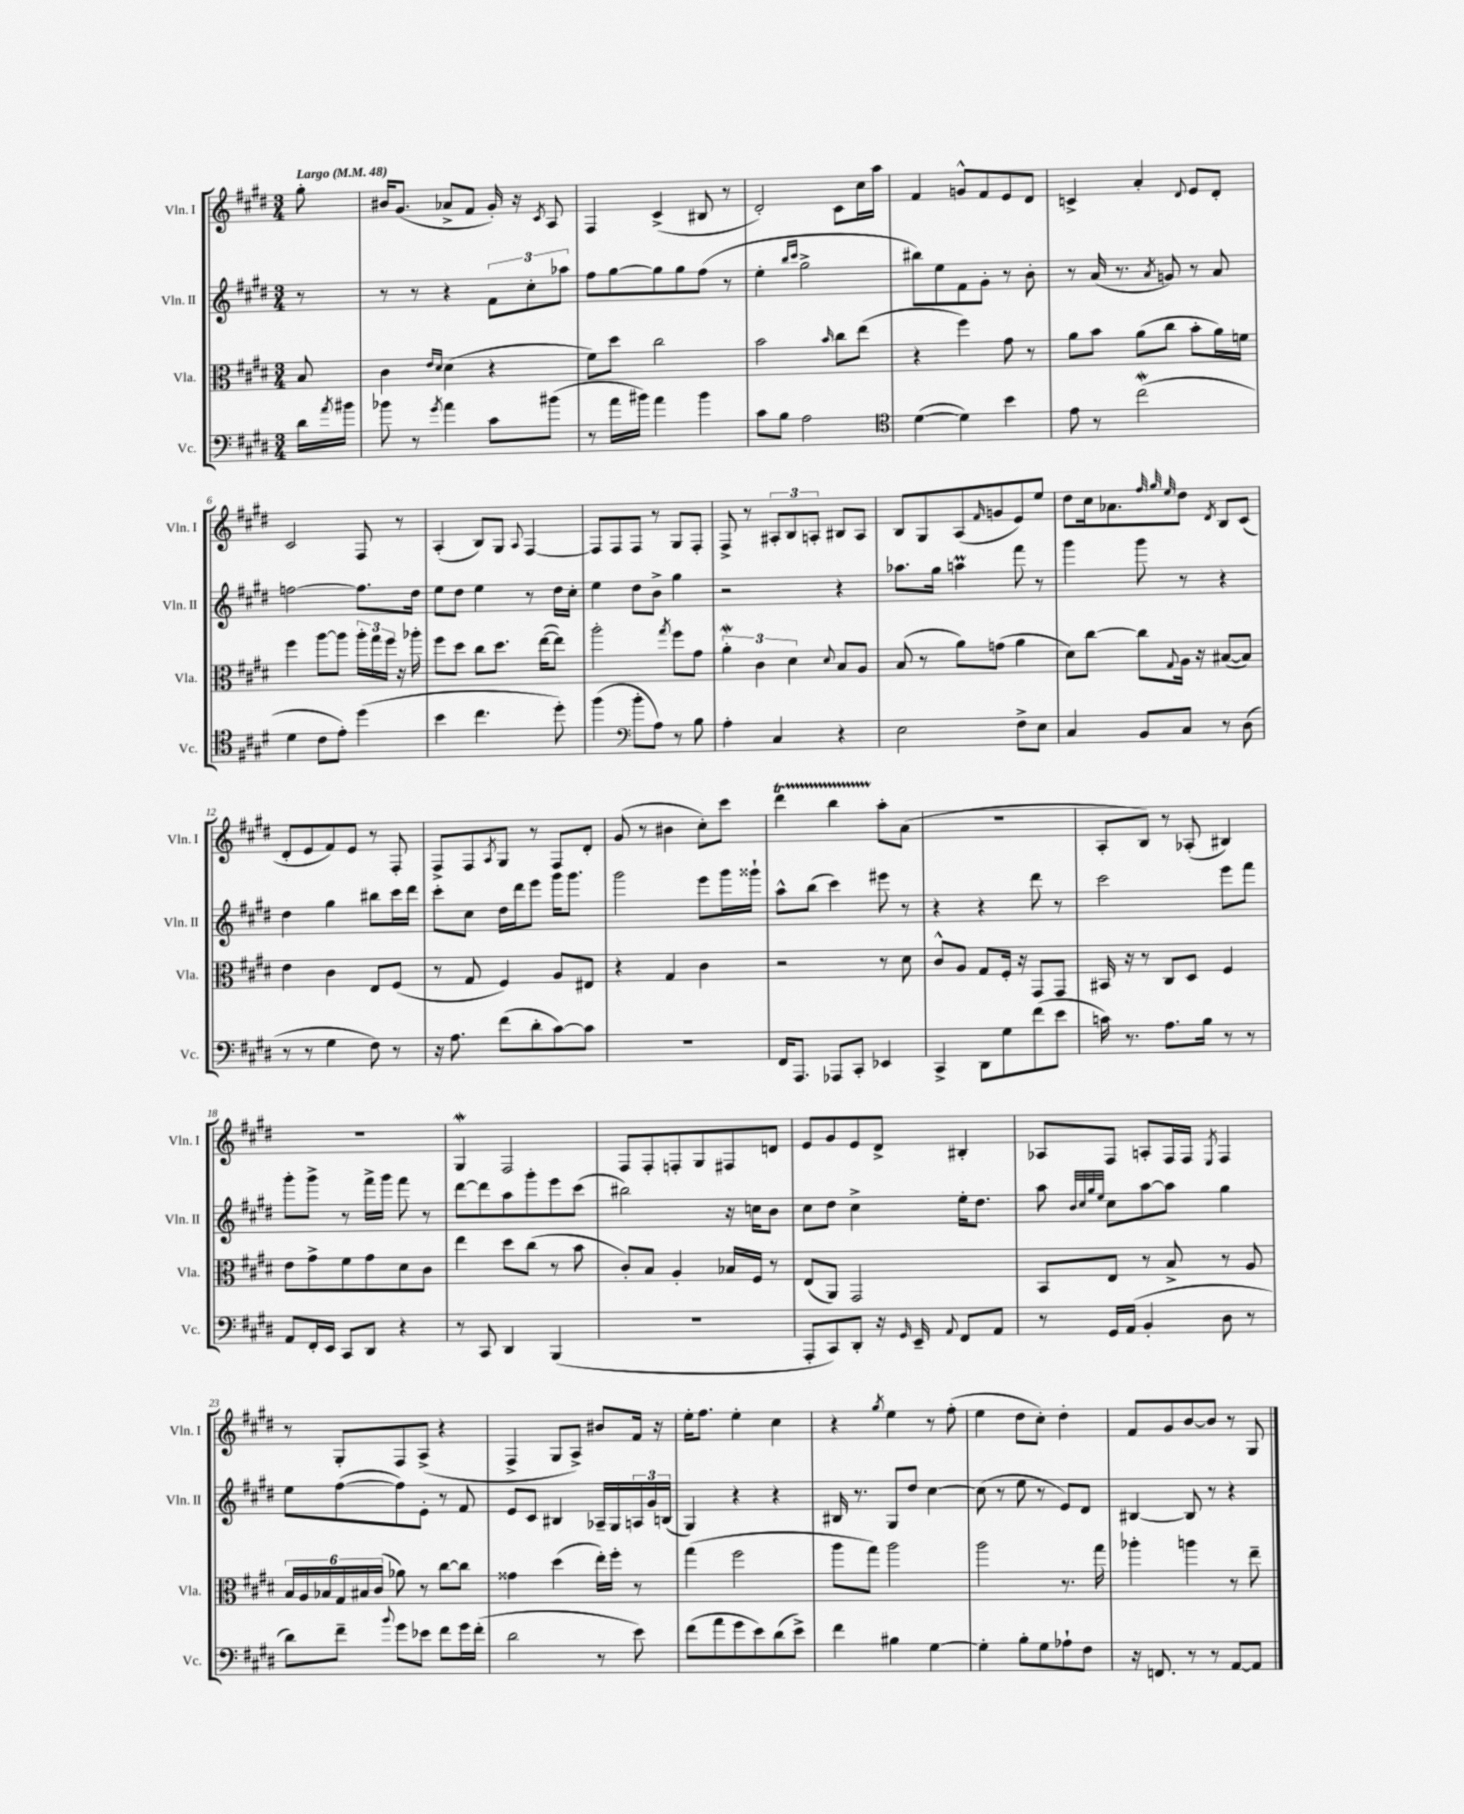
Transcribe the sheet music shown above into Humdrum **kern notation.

**kern	**kern	**kern	**kern
*part4	*part3	*part2	*part1
*staff4	*staff3	*staff2	*staff1
*I"Vc.	*I"Vla.	*I"Vln. II	*I"Vln. I
*I'Vc.	*I'Vla.	*I'Vln. II	*I'Vln. I
*clefF4	*clefC3	*clefG2	*clefG2
*k[f#c#g#d#]	*k[f#c#g#d#]	*k[f#c#g#d#]	*k[f#c#g#d#]
*M3/4	*M3/4	*M3/4	*M3/4
*MM48	*MM48	*MM48	*MM48
=	=	=	=
!	!	!	!LO:TX:a:B:t=Largo
16d#\LL	8B/	8r	8gg#'\
8qa/	.	.	.
16b#X\JJ	.	.	.
=1	=1	=1	=1
8b-X\	4c#\	8r	16b#X/KL
.	.	.	(8.g#/J
8r	.	8r	.
.	16qqe/LL	.	.
8qg#/	16qqd#/JJ	.	.
4a\	(4d#\	4r	8a-X^/L
.	.	.	8f#/J
8c#\L	4r	12f#\L	16g#'/)
.	.	.	16r
.	.	12cc#'\	.
.	.	.	8qc#/
(8b#X\J	.	.	8A/
.	.	12aa-X\J	.
=2	=2	=2	=2
8r	8f#\L)	8ff#\L	4F#/
16a\LL	8dd#\J	[8gg#\	.
16b#X\JJ)	.	.	.
4a\	2cc#\	8gg#\]	(4c#^/
.	.	8gg#\	.
4b#\	.	(8ff#\J	8B#X/
.	.	8r	8r
=3	=3	=3	=3
8c#\L	2b\	4ee'\	2d#'/)
8B\J	.	.	.
.	.	16qqbb/LL	.
.	.	16qqccc#/JJ	.
2A\	.	2gg#^\	.
.	16qqb/	.	.
.	8cc#\L	.	8c#\L
.	(8ee\J	.	16cc#\L
.	.	.	16aa\JJ
=4	=4	=4	=4
*clefC4	*	*	*
([4d#\	4r	8bb#X\L)	4f#/
.	.	8ee\	.
4d#\])	4ff#\)	8f#\	8gn^^/L
.	.	8g#'\J	8f#/
4b\	8g#\	8r	8e/
.	8r	8b'\	8d#/J
=5	=5	=5	=5
8e\	8a\L	8r	4cn^/
8r	8b\J	(16a/	.
.	.	8.r	.
(2cc#W\	(8a\L	.	4a'/
.	.	8qa/	.
.	8cc#\J	8gn/)	.
.	.	.	8qqd#/
.	8b'\L	8r	8e/L
.	16a\L)	8a/	8d#'/J
.	16fn\JJ	.	.
!!LO:LB:g=z
=6	=6	=6	=6
4d#\	4ff#\	[2ffn\	2c#/
8c#\L	[8aa\L	.	.
8e'\J)	8aa\J]	.	.
(4dd#\	24aa'\LL	8.ff\L]	8F#/
.	24gg#\	.	.
.	24ff#\JJ	.	.
.	16r	.	8r
.	16aa-X'\	16dd#\Jk	.
=7	=7	=7	=7
4b\	8ff#\L	8ee\L	(4A'/
.	8dd#\J	8dd#\J	.
4.cc#\	8cc#\L	4ee\	8B/L)
.	8.dd#\J	.	8G#/J
.	.	.	8qqA/
.	.	8r	[4F#/
.	([16ee\KL	.	.
8dd#'\)	8ee\J])	16dd#\LL	.
.	.	16cc#'\JJ	.
=8	=8	=8	=8
(4ff#\	2aa'\	4ee\	8F#/L]
.	.	.	8F#/
*clefF4	*	*	*
8b'\L	.	8dd#\L	8F#/J
8A\J)	.	8b^\J	8r
.	8qgg#/	.	.
8r	8ff#\L	4gg#\	8G#/L
8B\	8g#\J	.	8F#'/J
=9	=9	=9	=9
4A'\	6aw'\	2r	8F#^/
.	.	.	8r
.	6c#\	.	.
4C#/	.	.	12A#X'/L
.	6d#\	.	12B/
.	.	.	12An'/J
.	8qqd#/	.	.
4r	8B/L	4r	8B#X/L
.	8A/J	.	8A/J
=10	=10	=10	=10
2E\	(8B/	8.aa-X\L	8B/L
.	8r	.	8G#/
.	.	16gg#\Jk	.
.	8a\L)	4aanM\	(8A/
.	.	.	16qqf#/
.	(8gn\J	.	8gn/
8F#^\L	4a\	8fff#\	8e/)
8E\J	.	8r	8ee/J
=11	=11	=11	=11
4C#/	8d#\L)	4ggg#\	8dd#\L
.	[8cc#\J	.	16cc#\k
.	.	.	8.a-X\
8BB/L	8cc#\L]	8ggg#\	.
.	.	.	32qqff#/
.	.	.	32qqgg#/
.	8qqG#/	.	32qqee/
8C#/J	16A\Jk	8r	8dd#\J
.	16r	.	.
.	.	.	8qd#/
8r	([8B#X/L	4r	8B/L
(8D#\	8B#/J])	.	(8c#/J
!!LO:LB:g=z
=12	=12	=12	=12
8r	4e\	4dd#\	8d#'/L
8r	.	.	8e/
4G#\	4c#\	4gg#\	8f#/)
.	.	.	8e/J
8F#\)	8E/L	8bb#X\L	8r
8r	(8F#/J	16ccc#\L	8F#'/
.	.	16ddd#\JJ	.
=13	=13	=13	=13
16r	8r	8ccc#'\L	8F#^/L
8.A\	.	.	.
.	8G#/	8cc#\J	8F#/
.	.	.	8qA/
(8f#\L	4F#/)	16dd#\LL	8G#/J
.	.	16ddd#\J	.
8d#'\	.	8eee\J	8r
[8c#\)	8A/L	16ggg#\KL	8F#/L
.	.	8.ggg#\J	.
8c#\J]	8E#X/J	.	8d#'/J
=14	=14	=14	=14
2.r	4r	2ggg#\	(8g#/
.	.	.	8r
.	4G#/	.	4b#X\
.	4c#\	8eee\L	8cc#'\L)
.	.	16ggg#\L	8ccc#\J
.	.	16ggg##X`\JJ	.
=15	=15	=15	=15
16FF#/KL	2r	8aa^^\L	4ddd#t\
8.AAA/J	.	.	.
.	.	(8bb\J	.
8AAA-X/L	.	4ccc#\)	4bbTTT\
8CC#'/J	.	.	.
4EE-X/	8r	8eee#X\	8aa'\L
.	8d#\	8r	(8a\J
=16	=16	=16	=16
4CC#^/	8c#^^/L	4r	2.r
.	8A/J	.	.
8DD#\L	8G#/L	4r	.
8G#\	16F#'/Jk	.	.
.	16r	.	.
(8f#\	8GG#/L	8ddd#\	.
8e\J	8GG#/J	8r	.
=17	=17	=17	=17
16cn\)	16BB#X/	2ccc#\	8A'/L
8.r	16r	.	.
.	8r	.	8B/J)
8.A\L	8C#/L	.	8r
.	8D#/J	.	(8A-X'/
16B\Jk	.	.	.
8r	4F#/	8eee\L	4B#X/)
8r	.	8fff#\J	.
!!LO:LB:g=z
=18	=18	=18	=18
8AA/L	8e\L	8ggg#'\L	2.r
16FF#'/L	8g#^\	8ggg#^\J	.
16EE/JJ	.	.	.
8CC#/L	8f#\	8r	.
8DD#/J	8g#\	16fff#^\LL	.
.	.	16ggg#\JJ	.
4r	8d#\	8fff#\	.
.	8c#\J	8r	.
=19	=19	=19	=19
8r	4ee\	[8ddd#\L	4G#W/
8CC#/	.	8ddd#\]	.
4DD#/	8dd#\L	8aa\	2F#/
.	(8cc#\J	8ggg#'\	.
(4BBB/	8r	8eee\	.
.	8b\	(8ccc#\J	.
=20	=20	=20	=20
2.r	8c#'/L)	2bb#X\)	8F#/L
.	8B/J	.	8F#'/
.	4A'/	.	8Fn'/
.	.	.	8G#/
.	16B-X/LL	16r	8F#X/
.	16F#/JJ	16ccn\KL	.
.	8r	8b\J	8dn/J
=21	=21	=21	=21
8AAA'/L	(8E/L	8cc#\L	8e/L
8CC#/)	8AA/J)	8dd#\J	8g#/
8DD#'/J	2GG#/	4cc#^\	8e/
16r	.	.	8d#^/J
16qqGG#/	.	.	.
16EE~/	.	.	.
8qqAA/	.	.	.
8FF#/L	.	16ee'\KL	4B#X'/
.	.	8.dd#\J	.
8AA/J	.	.	.
=22	=22	=22	=22
8r	8BB/L	8aa\	8A-X/L
.	.	32qqb/LLL	.
.	.	32qqcc#/	.
.	.	32qqgg#/	.
.	.	32qqee/JJJ	.
16GG#/LL	8E/J	8cc#\L	8F#/J
(16AA/JJ	.	.	.
4BB'/	8r	[8aa\	8An'/L
.	8B^/	8aa\J]	16F#/L
.	.	.	16F#/JJ
.	.	.	8qE/
8D#\	8r	4gg#\	4F#/
8r	8A/	.	.
!!LO:LB:g=z
=23	=23	=23	=23
8d#\L)	24B/LL	8ee\L	8r
.	24A/	.	.
.	24B-X/	.	.
8f#~\J	24G#/	([8ff#\	8G#'/L
.	24B#X/	.	.
.	(24c#/JJ	.	.
8qqb/	.	.	.
8g#\L	8a-X\)	8ff#\])	8F#/
8e-X\J	8r	8e'\J	(8A^/J
8f#\L	[8cc#\L	8r	4r
16g#\L	8cc#\J]	8f#/	.
(16f#'\JJ	.	.	.
=24	=24	=24	=24
2d#\	4g##X\	8e/L	4F#^/
.	.	8c#/J	.
.	(4dd#\	4B#X/	8G#/L
.	.	.	8A^/J)
8r	16ee'\LL)	16A-X~/LL	8b#X/L
.	16ff#'\JJ	16G#/	.
8e\)	8r	24An/	16f#/Jk
.	.	24g#/	.
.	.	.	16r
.	.	(24Bn/JJ	.
=25	=25	=25	=25
(8f#\L	(4gg#\	4G#/)	16ee'\KL
.	.	.	8.ff#\J
8a\	.	.	.
8g#\	2ff#\	4r	4ee'\
8e\)	.	.	.
(8d#\	.	4r	4cc#\
8e^\J)	.	.	.
=26	=26	=26	=26
4f#\	8aa\L	16B#X/	4r
.	.	8.r	.
.	8gg#\J)	.	.
.	.	.	8qgg#/
4B#X\	2aa\	8G#/L	4ee\
.	.	8dd#/J	.
[4G#\	.	[4cc#\	8r
.	.	.	(8ff#'\
=27	=27	=27	=27
4G#'\]	2aa\	(8cc#\]	4ee\
.	.	8r	.
8B'\L	.	8ee\	8dd#\L
8G#\	.	8r	8cc#'\J)
8A-X`\	8.r	8e/L)	4dd#'\
8F#\J	.	8d#/J	.
.	16gg#\	.	.
=28	=28	=28	=28
16r	4aa-X'\	[4B#X/	8f#/L
8.FFn/	.	.	.
.	.	.	8g#/
8r	4aan\	8B#/]	[8b/
8r	.	8r	8b/J]
[8AA/L	8r	4r	8r
8AA/J]	8ee~\	.	8G#/
==	==	==	==
*-	*-	*-	*-
